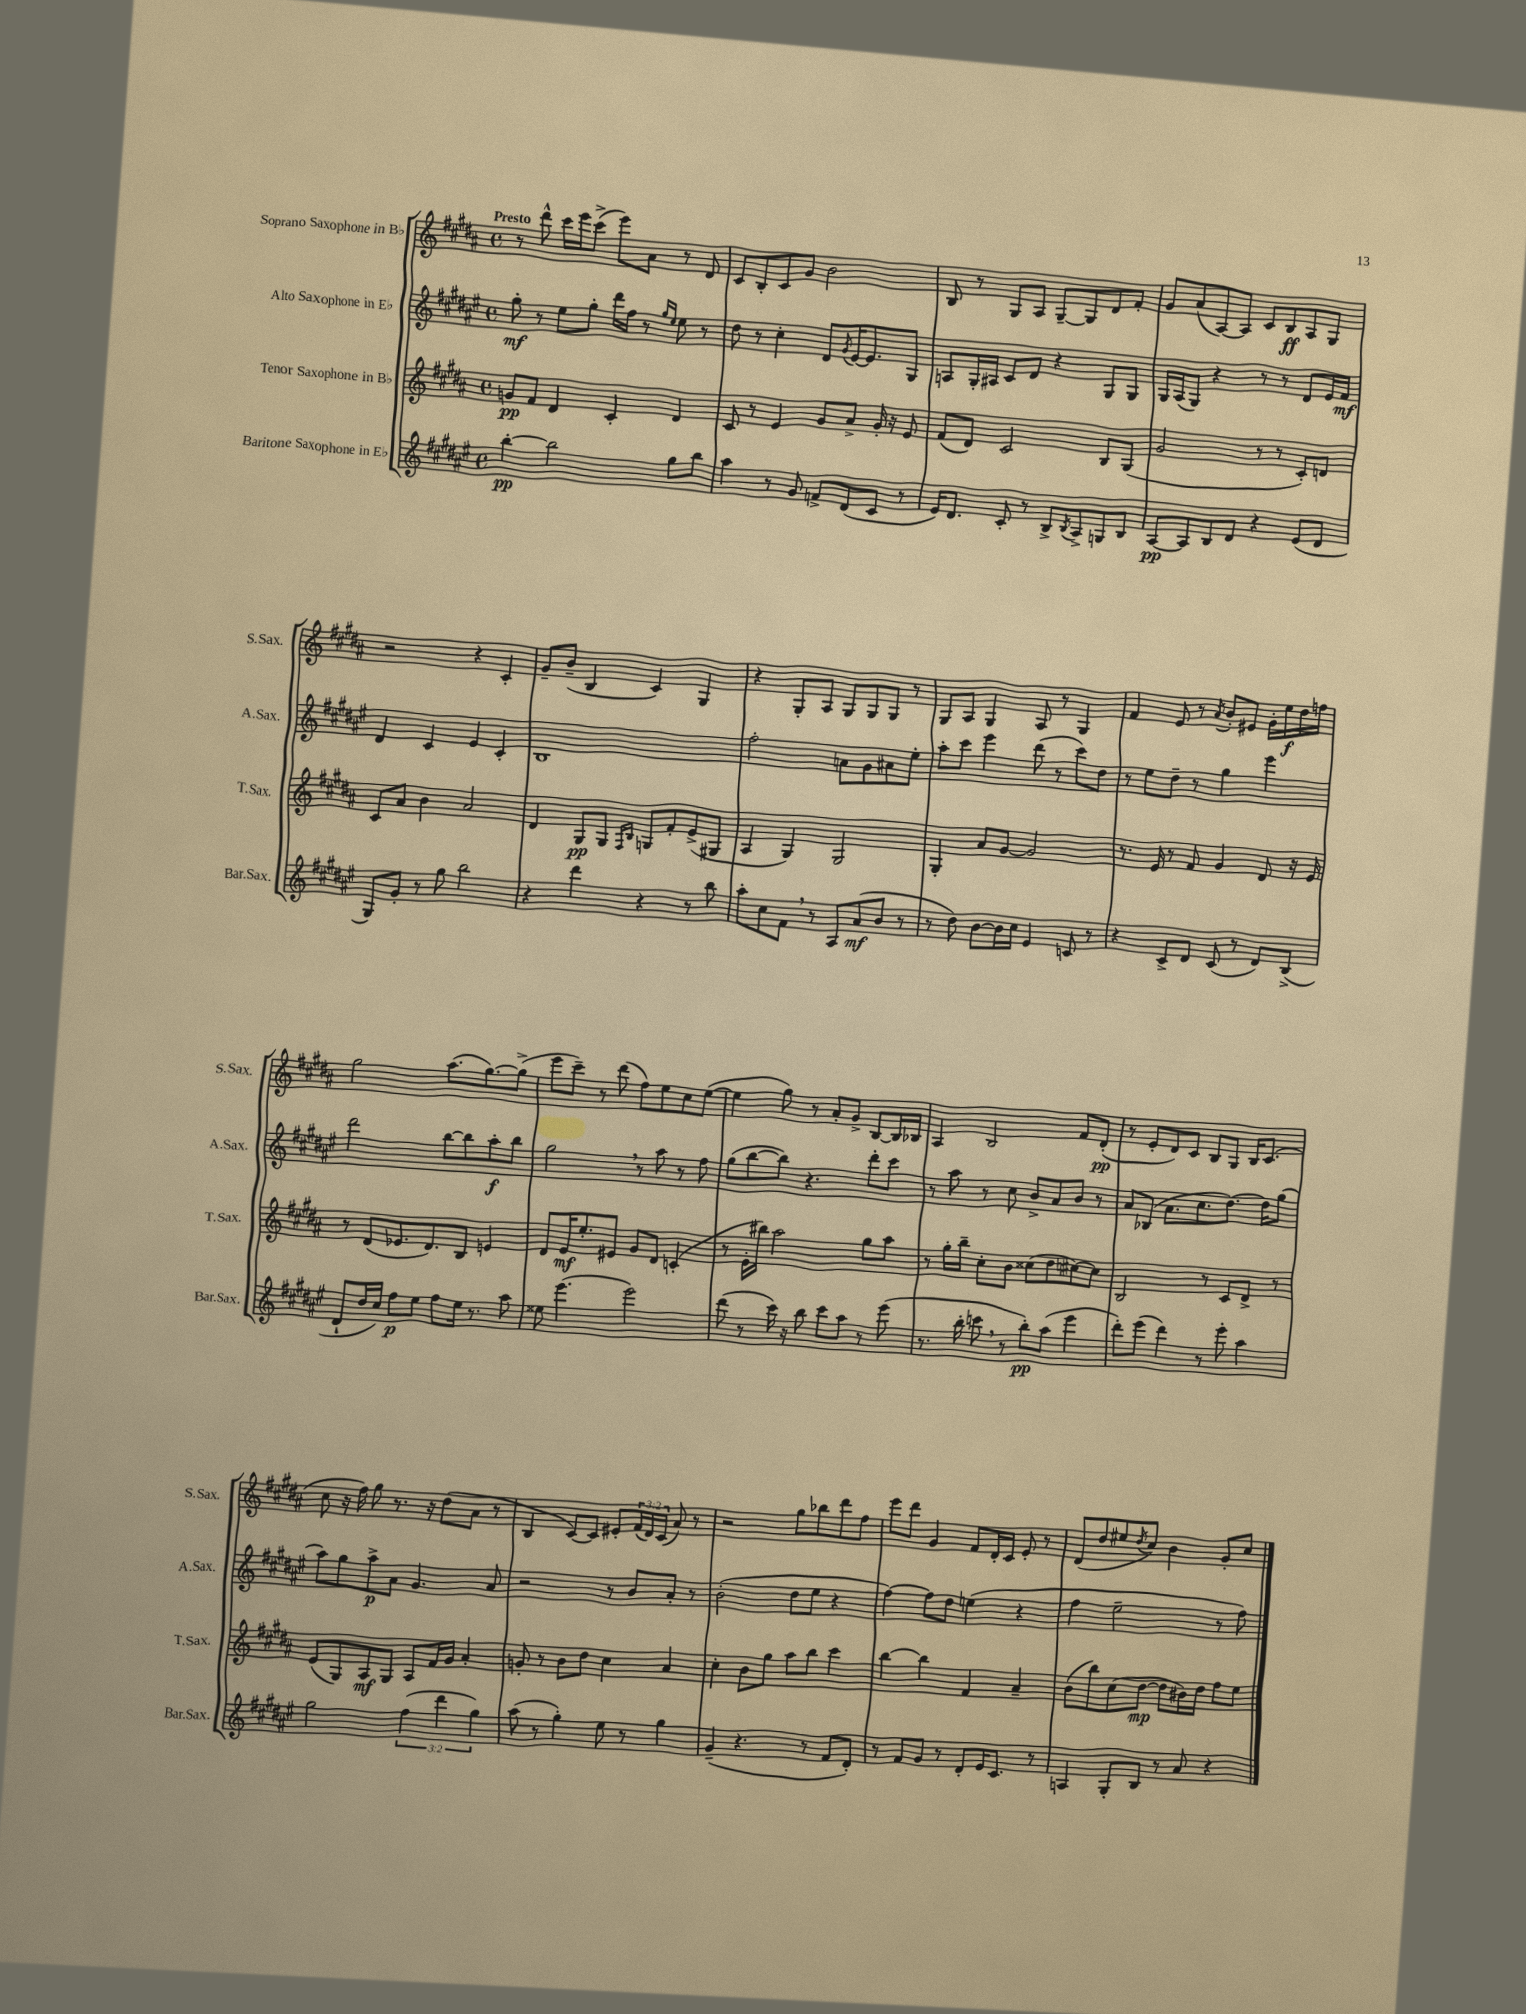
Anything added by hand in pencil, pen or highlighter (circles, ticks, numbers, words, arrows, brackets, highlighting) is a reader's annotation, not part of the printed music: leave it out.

**kern	**kern	**kern	**kern
*staff4	*staff3	*staff2	*staff1
*clefG2	*clefG2	*clefG2	*clefG2
*k[f#c#g#d#a#e#]	*k[f#c#g#d#a#]	*k[f#c#g#d#a#e#]	*k[f#c#g#d#a#]
*M4/4	*M4/4	*M4/4	*M4/4
*met(c)	*met(c)	*met(c)	*met(c)
[4bb'\	8g/L	8gg#'\	8r
.	8f#/J	8r	8ddd#^^\
2bb\]	4d#/	8ee#\L	16ccc#\LL
.	.	.	16eee\J
.	.	8gg#'\J	(8ccc#^\J
.	4c#'/	16ddd#\LL	8eee\L)
.	.	16ff#\JJ	.
.	.	8r	8a#\J
.	.	16qqgg#/LL	.
.	.	16qqee#/JJ	.
8gg#\L	4d#/	8ee#\	8r
8bb\J	.	8r	8d#/
=	=	=	=
4aa#\	8c#/	8dd#\	8c#/L
.	8r	8r	8B'/
8r	4e/	4cc#'\	8c#/
8g#/	.	.	8g#/J
8f^/L	8g#/L	8d#/L	2b\
.	.	8qg#/	.
(8d#/	8a#^/J	[16e#/K	.
.	.	8.e#/]	.
8c#/J	16g#'/	.	.
.	16r	.	.
8r	8e/	8G#/J	.
=	=	=	=
16e#/LK)	(8f#/L	8A/L	8B/
8.d#/J	.	.	.
.	8d#/J)	16G#'/L	8r
.	.	16A#/JJ	.
8c#'/	2c#/	8c#/L	8G#/L
8r	.	8d#/J	8A#/J
8B^/L	.	4r	[8G#~/L
8qB/	.	.	.
8A#^/	.	.	8G#/]
8G/	8B/L	8G#/L	8d#/
8B/J	(8G#/J	8G#/J	8f#'/J
=	=	=	=
[8A#/L	2g#/	16G#/LL	8g#/L
.	.	(16A#/J	.
8A#/]	.	8G#/J)	(8a#/
8B/	.	4r	[8A#/)
8d#/J	.	.	8A#/]J
4r	8r	8r	8c#/L
.	8r	8r	8B/
(8e#/L	8c#'/L)	8d#/L	8A#/
8d#/J	8d/J	16e#/L	8G#/J
.	.	16f#/JJ	.
=	=	=	=
8G#/L)	8c#/L	4d#/	2r
8g#'/J	8a#/J	.	.
8r	4b\	4c#/	.
8gg#\	.	.	.
2bb\	2a#/	4e#/	4r
.	.	4c#'/	4c#'/
=	=	=	=
4r	4d#/	1B	8g#~/L
.	.	.	(8b~/J
4ddd#\	8G#/L	.	4B/
.	8G#/J	.	.
.	16qqF#/LL	.	.
.	16qqB/JJ	.	.
4r	8G/L	.	4c#/)
.	8f#'/	.	.
8r	(8e^/	.	4G#/
8bb\	8G#/J	.	.
=	=	=	=
8aa#'\L	4A#/	2ff#'\	4r
8cc#\	.	.	.
8f#\J	4G#/)	.	8G#'/L
8r	.	.	8A#/J
8A#/L	2G#/	8a\L	8G#/L
(8a#/	.	8g#\	8G#/
8b/J	.	8a#\	8G#/J
8r	.	8ee#'\J	8r
=	=	=	=
8r	4G#'/	8aa#'\L	8G#/L
8dd#\)	.	8ccc#\J	8A#/J
[8b\L	8a#/L	4eee#\	4G#/
16b\]L	[8g#/J	.	.
16cc#\JJ	.	.	.
4e#/	2g#/]	(8ddd#\	8A#/
.	.	8r	8r
8c/	.	8ccc#\L)	4G#/
8r	.	8dd#\J	.
=	=	=	=
4r	8.r	8r	4f#/
.	.	8ee#\L	.
.	16e/	.	.
8c#^/L	8r	8dd#~\J	8e/
8d#/J	8f#/	8r	8r
.	.	.	8qa#/
(8c#/	4g#/	4gg#\	8b'/L
8r	.	.	8e#/J
8d#/L)	8d#/	4eee#\	16g#'\LL
.	.	.	16ee\
(8B^/J	16r	.	16dd#\
.	16e/	.	16ff\JJ
=	=	=	=
8d#`/L	8r	2ddd#\	2gg#\
16dd#/L	(8d#/L	.	.
16cc#/JJ)	.	.	.
8ff#\L	8.e-/	.	.
8ee#\J	.	.	.
.	8.d#/)	.	.
8ff#\L	.	[8bb\L	(8.aa#\L
16ee#\Jk	8B/J	8bb\]	.
8.r	.	.	[8.gg#\)
.	4e/	8aa#'\	.
8aa#\	.	8bb\J	(8gg#^\]J
=	=	=	=
8ee##\	8d#/L	2gg#\	8eee\L
(4.eee#\	16e/K	.	8ccc#~\J)
.	8.ee'/	.	.
.	.	.	8r
.	8e#/J	.	(8ddd#\
2eee#\)	8g#/L	8r	8ff#\L)
.	8d#/J	8aa#\	8ee\
.	(4c'/	8r	8cc#\
.	.	8ff#\	([8ee\J
=	=	=	=
(8ddd#\	8r	(8gg#\L	4ee\]
8r	16e'\LL	[8bb\	.
.	16bb#\JJ)	.	.
16ccc#\)	2aa#\	8bb\]J)	8gg#\)
16r	.	.	.
8bb\	.	4.r	8r
8ccc#\L	.	.	8a#'/L
8aa#\J	.	.	8g#^/J
8r	8gg#\L	8ddd#'\L	[8B/L
(8eee#\	8aa#\J	8ccc#\J	16B/]L
.	.	.	16B-/JJ
=	=	=	=
8.r	8r	8r	4A#/
.	16gg#'\LL	8aa#\	.
16bb'\	16bb~\JJ	.	.
8ccc\	8cc#'\L	8r	2B/
8r	8b\J	8cc#\	.
8bb'\L)	(8cc##\L	8b^/L	.
(8aa#\J	8dd#\	8a#/	.
4eee#\	[8cc#\)	8b/J	8f#/L
.	8cc#\]J	8r	(8d#'/J
=	=	=	=
8ddd#'\L)	2B/	8a#/L	8r
(8eee#\J	.	(8B-/J	8e'/L
4ddd#\)	.	8.a#\L	8d#/)
.	.	.	8c#/J
.	.	8.cc#\	.
8r	8r	.	8B/L
8eee#'\	8c#/L	[8.dd#\J)	8G#/J
4aa#\	8d#^/J	.	16B/LK
.	.	16dd#\]LK	(8.c#/J
.	8r	(8gg#\J	.
=	=	=	=
2gg#\	(8e/L	8aa#\L)	8cc#\
.	8G#/)	8gg#\	16r
.	.	.	16ff#\)
.	8A#/	8aa#^\	8gg#\
.	8G#/J	8a#\J	8.r
(6ff#\	8A#/L	4.g#/	.
.	.	.	16r
.	16f#/L	.	(8dd#\L
6ddd#\	.	.	.
.	16g#/JJ	.	.
.	4a#'/	.	8a#\J
6gg#\)	.	.	.
.	.	8a#/	8r
=	=	=	=
(8aa#\	8g'/	2r	4B/
8r	8r	.	.
4gg#'\)	8b\L	.	[8c#/L)
.	8dd#\J	.	8c#/]J
8ee#\	4cc#\	8r	8e#'/L
8r	.	8b/L	(24f#/L
.	.	.	24d#/)
.	.	.	(24c#/JJ
4gg#\	4a#/	8a#'/J	8a#/)
.	.	8r	8r
=	=	=	=
(4g#~/	4cc#'\	(2b'\	2r
4.r	8b\L	.	.
.	8gg#\J	.	.
.	8aa#\L	8dd#\L	8gg#\L
8r	8bb\J	8ee#\J	8bb-\
8f#/L	4ccc#\	4r	8ddd#\
8d#'/J)	.	.	8ff#\J
=	=	=	=
8r	[4bb\	[4ff#\)	8eee\L
8f#/L	.	.	8ddd#\J
8g#/J	4bb\]	8ff#\]L	4g#/
8r	.	8dd#\J	.
8d#'/L	4f#/	(4ee\	8f#/L
16e#/K	.	.	16d#'/L
8.c#/J	.	.	16c#/JJ
.	4a#~/	4r	8e'/
8r	.	.	8r
=	=	=	=
4A/	(8b\L	4ff#\	(8d#/L
.	8bb\)	.	8dd#/
8G#'/L	(8cc#\	2ee#~\	8ee#/
.	.	.	8qdd#/
8B/J	[8dd#\J	.	8cc#/J)
8r	8dd#\]L	.	4b\
8a#/	16b#\L)	.	.
.	16dd#\JJ	.	.
4r	8ff#\L	8r	8g#'/L
.	8ee\J	8ff#\)	8cc#/J
==	==	==	==
*-	*-	*-	*-
